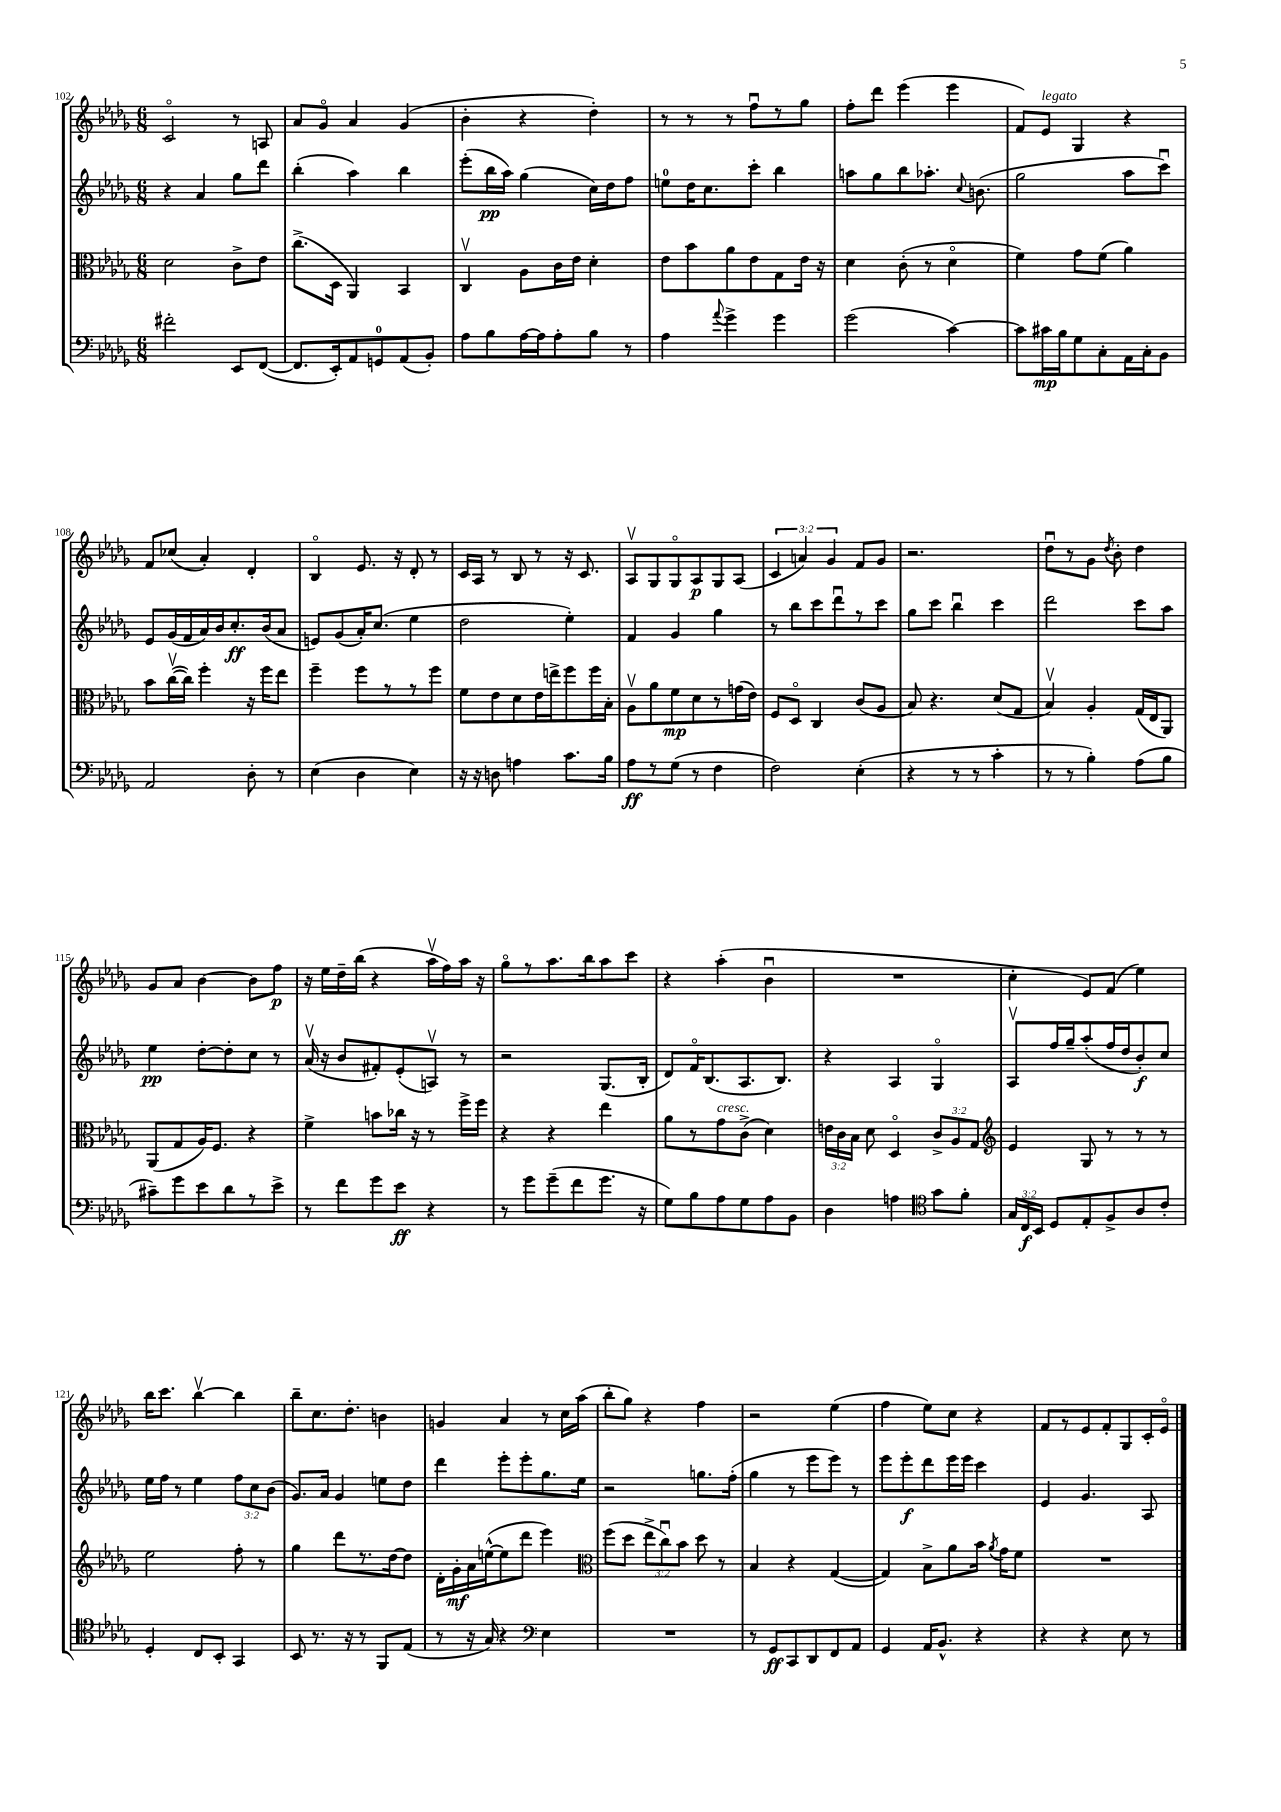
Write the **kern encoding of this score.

**kern	**kern	**kern	**kern
*staff4	*staff3	*staff2	*staff1
*clefF4	*clefC3	*clefG2	*clefG2
*k[b-e-a-d-g-]	*k[b-e-a-d-g-]	*k[b-e-a-d-g-]	*k[b-e-a-d-g-]
*M6/8	*M6/8	*M6/8	*M6/8
2f#'	2d-	4r	2co
.	.	4a-	.
8EE-	8c^	8gg-	8r
([8FF	8e-	8ddd-	8A
=	=	=	=
8.FF]	(8.cc^	(4bb-'	8a-
.	.	.	8g-o
16EE-')	16D-	.	.
8AA-	4AA-)	4aa-)	4a-
8GG	.	.	.
(8AA-	4BB-	4bb-	(4g-
8BB-')	.	.	.
=	=	=	=
8A-	4Cv	(8eee-'	4b-'
8B-	.	16bb-	.
.	.	16aa-)	.
[16A-	8A-	(4gg-	4r
16A-]	.	.	.
8A-'	16c	.	.
.	16e-	.	.
8B-	4d-'	16cc)	4dd-')
.	.	16dd-	.
8r	.	8ff	.
=	=	=	=
4A-	8e-	8ee	8r
.	8b-	16dd-	8r
.	.	8.cc	.
8qqa-	.	.	.
4g-^	8a-	.	8r
.	8e-	8ccc'	8ffu
4g-	8G-	4bb-	8r
.	16e-	.	8gg-
.	16r	.	.
=	=	=	=
(2g-	4d-	8aa	8ff'
.	.	8gg-	8ddd-
.	(8c'	8bb-	(4eee-
.	8r	8.aa-'	.
[4c)	4d-o	.	4eee-
.	.	8qqcc	.
.	.	(8.b	.
=	=	=	=
8c]	4f)	2gg-	8f)
16c#	.	.	8e-
16B-	.	.	.
8G-	8g-	.	4G-
8C'	(8f	.	.
16AA-	4a-)	8aa-	4r
16C'	.	.	.
8BB-	.	8cccu)	.
=	=	=	=
2AA-	8b-	8e-	8f
.	([16ccv	(16g-	(8cc-
.	16cc])	16f	.
.	4ff'	16a-)	4a-')
.	.	16b-	.
.	.	8.cc'	.
8D-'	16r	.	4d-'
.	16ff	(16b-	.
8r	8ee-	8a-	.
=	=	=	=
(4E-	4ff~	8e)	4B-o
.	.	(8g-	.
4D-	8ff	16a-')	8.e-
.	.	(8.cc	.
.	8r	.	.
.	.	.	16r
4E-)	8r	4ee-	8d-'
.	8ff	.	8r
=	=	=	=
16r	8f	2dd-	16c
16r	.	.	16A-
8D	8e-	.	8r
4A	8d-	.	8B-
.	16e-	.	8r
.	16ee^	.	.
8.c	8ff	4ee-')	16r
.	.	.	8.c
.	16ff	.	.
16B-	16B-'	.	.
=	=	=	=
8A-	8A-v	4f	8A-v
8r	8a-	.	8G-
(8G-	8f	4g-	8G-o
8r	8d-	.	8A-
4F	8r	4gg-	8G-
.	(16g	.	(8A-
.	16e-)	.	.
=	=	=	=
2F)	8F	8r	6c
.	8D-o	8bb-	.
.	.	.	6a)
.	4C	8ccc	.
.	.	.	6g-
.	.	8ddd-u	.
(4E-'	(8c	8r	8f
.	8A-	8ccc	8g-
=	=	=	=
4r	8B-)	8gg-	2.r
.	4.r	8ccc	.
8r	.	4bb-u	.
8r	.	.	.
4c'	(8d-	4ccc	.
.	8G-	.	.
=	=	=	=
8r	4B-v)	2ddd-	8dd-u
8r	.	.	8r
4B-')	4A-'	.	8g-
.	.	.	8qdd-
.	.	.	8b-'
(8A-	(16G-	8ccc	4dd-
.	16E-	.	.
8B-	8AA-)	8aa-	.
=	=	=	=
8c#~)	(8AA-	4ee-	8g-
8g-	8G-	.	8a-
8e-	16A-)	[8dd-'	[4b-
.	8.F	.	.
8d-	.	8dd-']	.
8r	4r	8cc	8b-]
8e-^	.	8r	8ff
=	=	=	=
8r	4f^	(16a-v	16r
.	.	16r	16ee-
8f	.	8b-	16dd-~
.	.	.	(16bb-
8g-	8b	8f#')	4r
8e-	16cc-	(8e-'	.
.	16r	.	.
4r	8r	8Av)	16aa-v
.	.	.	16ff)
.	16ff^	8r	16aa-
.	16ff	.	16r
=	=	=	=
8r	4r	2r	8gg-o
8g-	.	.	8r
(8g-~	4r	.	8.aa-
8f	.	.	.
.	.	.	16bb-
8.g-	4ee-	(8.G-	8aa-
.	.	.	8ccc
16r	.	16B-'	.
=	=	=	=
8G-)	8a-	8d-)	4r
8B-	8r	16fo	.
.	.	(8.B-	.
8A-	8g-	.	(4aa-'
8G-	(8c^	8.A-	.
8A-	4d-)	.	4b-u
.	.	8.B-)	.
8BB-	.	.	.
=	=	=	=
4D-	24e	4r	2.r
.	24c	.	.
.	24B-	.	.
.	8d-	.	.
4A	4D-o	4A-	.
*clefC4	*	*	*
8g-	12c^	4G-o	.
.	12A-	.	.
8f'	.	.	.
.	12G-	.	.
=	=	=	=
*	*clefG2	*	*
24G-	4e-	8A-v	4cc'
24C	.	.	.
24BB-	.	.	.
8D-	.	16ff	.
.	.	16gg-~	.
8E-'	8G-	(8aa-'	8e-)
8F^	8r	16ff	(8f
.	.	16dd-	.
8A-	8r	8b-')	4ee-)
8c'	8r	8cc	.
=	=	=	=
4D-'	2ee-	16ee-	16bb-
.	.	16ff	8.ccc
.	.	8r	.
8C	.	4ee-	[4bb-v
8BB-'	.	.	.
4GG-	8ff'	12ff	4bb-]
.	.	12cc	.
.	8r	.	.
.	.	(12b-	.
=	=	=	=
8BB-	4gg-	8.g-)	8bb-~
8.r	.	.	8.cc
.	.	16a-	.
.	8ddd-	4g-	.
16r	.	.	8.dd-'
8r	8.r	.	.
8FF	.	8ee	4b
.	[16dd-	.	.
(8E-	8dd-]	8dd-	.
=	=	=	=
8r	16d-'	4ddd-	4g
.	16g-'	.	.
16r	16a-	.	.
16G-)	([16ee^^	.	.
4r	8ee]	8eee-'	4a-
.	8ddd-	8eee-'	.
*clefF4	*	*	*
4E-	4eee-)	8.gg-	8r
.	.	.	16cc
.	.	16ee-	(16aa-
=	=	=	=
*	*clefC3	*	*
2.r	(8ff	2r	8bb-'
.	8dd-	.	8gg-)
.	12ee-^	.	4r
.	12ccu)	.	.
.	12b-	.	.
.	8dd-	8.gg	4ff
.	8r	.	.
.	.	(16ff'	.
=	=	=	=
8r	4B-	4gg-	2r
8GG-	.	.	.
8CC	4r	8r	.
8DD-	.	8eee-	.
8FF	([4G-	8eee-)	(4ee-
8AA-	.	8r	.
=	=	=	=
4GG-	4G-])	8eee-	4ff
.	.	8eee-'	.
16AA-	8B-^	8ddd-	8ee-)
8.BB-^^	.	.	.
.	8a-	16eee-	8cc
.	.	16eee-	.
4r	16b-	4ccc	4r
.	8qa-	.	.
.	16g-	.	.
.	8f	.	.
=	=	=	=
4r	2.r	4e-	8f
.	.	.	8r
4r	.	4.g-	8e-
.	.	.	8f'
8E-	.	.	8G-
8r	.	8A-	16c'
.	.	.	16e-o
==	==	==	==
*-	*-	*-	*-
